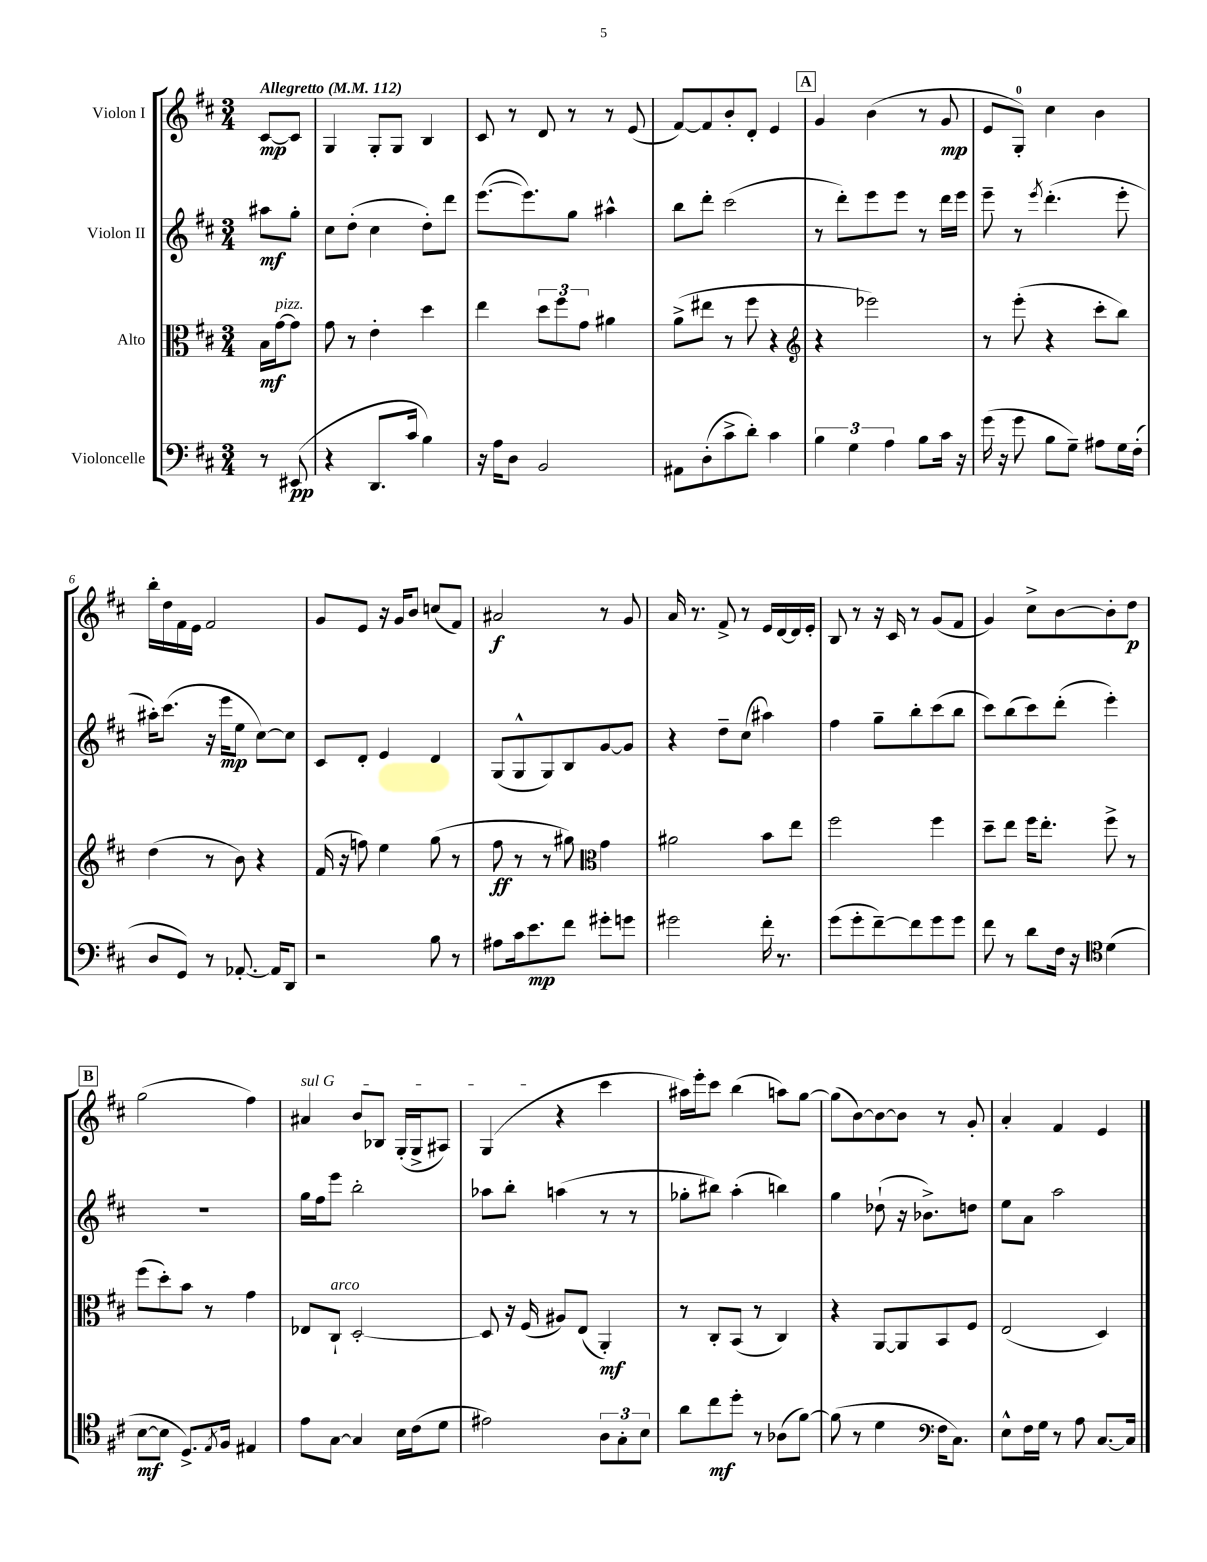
<<
\new StaffGroup <<
\new Staff = "s0" \with { instrumentName = "Violon I" } {
    \clef treble \key d \major \numericTimeSignature \time 3/4 \partial 4 \tempo "Allegretto" 4 = 112
    cis'8~\mp cis'8 |
    g4 g8-. g8 b4 |
    cis'8 r8 d'8 r8 r8 e'8( |
    fis'8~) fis'8 b'8-. d'8-. e'4 |
    \mark \markup { \box "A" } g'4 b'4( r8 g'8\mp |
    e'8 g8-0-.) cis''4 b'4 |
    b''16-. d''16 fis'16 e'16 fis'2 |
    g'8 e'8 r16 g'16 b'8 c''8( fis'8) |
    ais'2\f r8 g'8 |
    a'16 r8. fis'8-> r8 e'16 d'16~ d'16 e'16-. |
    b8 r8 r16 cis'16 r8 g'8( fis'8 |
    g'4) cis''8-> b'8~ b'8-. d''8\p |
    \mark \markup { \box "B" } g''2( fis''4) |
    \once \override TextSpanner.bound-details.left.text = \markup { \italic "sul G" } ais'4\startTextSpan b'8 bes8 g16-.( g16-> ais8) |
    g4\stopTextSpan( r4 cis'''4 |
    ais''16) e'''16-. cis'''8 b''4( a''8) g''8~ |
    g''8( b'8~) b'8~ b'8 r8 g'8-. |
    a'4-. fis'4 e'4 \bar "|." |
}
\new Staff = "s1" \with { instrumentName = "Violon II" } {
    \clef treble \key d \major \numericTimeSignature \time 3/4 \partial 4
    ais''8\mf g''8-. |
    cis''8 d''8-.( cis''4 d''8-.) d'''8 |
    e'''8.~( e'''8.) g''8 ais''4-^ |
    b''8 d'''8-. cis'''2( |
    \mark \markup { \box "A" } r8 d'''8-.) e'''8 e'''8 r8 d'''16 e'''16 |
    e'''8-- r8 \acciaccatura { e'''8 } d'''4.-.( e'''8-. |
    ais''16-.) cis'''8.( r16 e'''16\mp e''8 cis''8~) cis''8 |
    cis'8 d'8-. e'4 d'4 |
    g8( g8-^ g8) b8 g'8~ g'8 |
    r4 d''8-- cis''8( ais''4) |
    fis''4 g''8-- b''8-. cis'''8( b''8 |
    cis'''8) b''8( cis'''8) d'''8-.( e'''4-.) |
    \mark \markup { \box "B" } R2. |
    g''16 fis''16 e'''8 b''2-. |
    aes''8 b''8-. a''4( r8 r8 |
    ges''8-. bis''8) a''4-.( b''4) |
    g''4 des''8-!( r16 bes'8.->) d''8 |
    e''8 a'8 a''2 \bar "|." |
}
\new Staff = "s2" \with { instrumentName = "Alto" } {
    \clef alto \key d \major \numericTimeSignature \time 3/4 \partial 4
    b16\mf g'16~^\markup { \italic "pizz." } g'8 |
    g'8 r8 e'4-. d''4 |
    e''4 \tuplet 3/2 { d''8 fis''8 g'8 } ais'4 |
    a'8->( eis''8 r8 fis''8 r4 |
    \mark \markup { \box "A" } \clef treble r4 ees'''2) |
    r8 e'''8-.( r4 cis'''8-. b''8) |
    d''4( r8 b'8) r4 |
    fis'16( r16 f''8) e''4 g''8( r8 |
    fis''8\ff r8 r8 gis''8) \clef alto g'4 |
    ais'2 b'8 e''8 |
    fis''2 fis''4 |
    d''8-- e''8 fis''16 e''8.-. fis''8-> r8 |
    \mark \markup { \box "B" } fis''8( d''8-.) b'8 r8 g'4 |
    ees8 cis8-!^\markup { \italic "arco" } d2~-. |
    d8 r16 fis16( ais8) e8( a,4-.\mf) |
    r8 cis8-. b,8( r8 cis4) |
    r4 a,8~ a,8 b,8 fis8 |
    e2( d4) \bar "|." |
}
\new Staff = "s3" \with { instrumentName = "Violoncelle" } {
    \clef bass \key d \major \numericTimeSignature \time 3/4 \partial 4
    r8 eis,8\pp( |
    r4 d,8. cis'16 b4) |
    r16 a16 d8 b,2 |
    ais,8 d8-.( cis'8-> d'8-.) cis'4 |
    \mark \markup { \box "A" } \tuplet 3/2 { b4 g4 a4 } b8 cis'16 r16 |
    g'16( r16 g'8 b8 g8--) ais8 g16 fis16-.( |
    d8 g,8) r8 aes,8.~-. aes,16 d,8 |
    r2 b8 r8 |
    ais8 cis'16 e'8.\mp fis'8 gis'8-. g'8 |
    gis'2 fis'16-. r8. |
    g'8( g'8-. fis'8~--) fis'8 g'8 g'8 |
    fis'8 r8 d'8 fis16 r16 \clef tenor d'4( |
    \mark \markup { \box "B" } b8~\mf b8 d8.->) \acciaccatura { e8 } fis16 eis4 |
    e'8 g8~ g4 b16 cis'16( d'8 |
    eis'2) \tuplet 3/2 { a8 g8-. b8 } |
    a'8 cis''8\mf d''8-. r8 aes8( fis'8~) |
    fis'8( r8 d'4 \clef bass fis16 cis8.) |
    e8-^ fis16 g16 r8 a8 cis8.~ cis16 \bar "|." |
}
>>
>>
